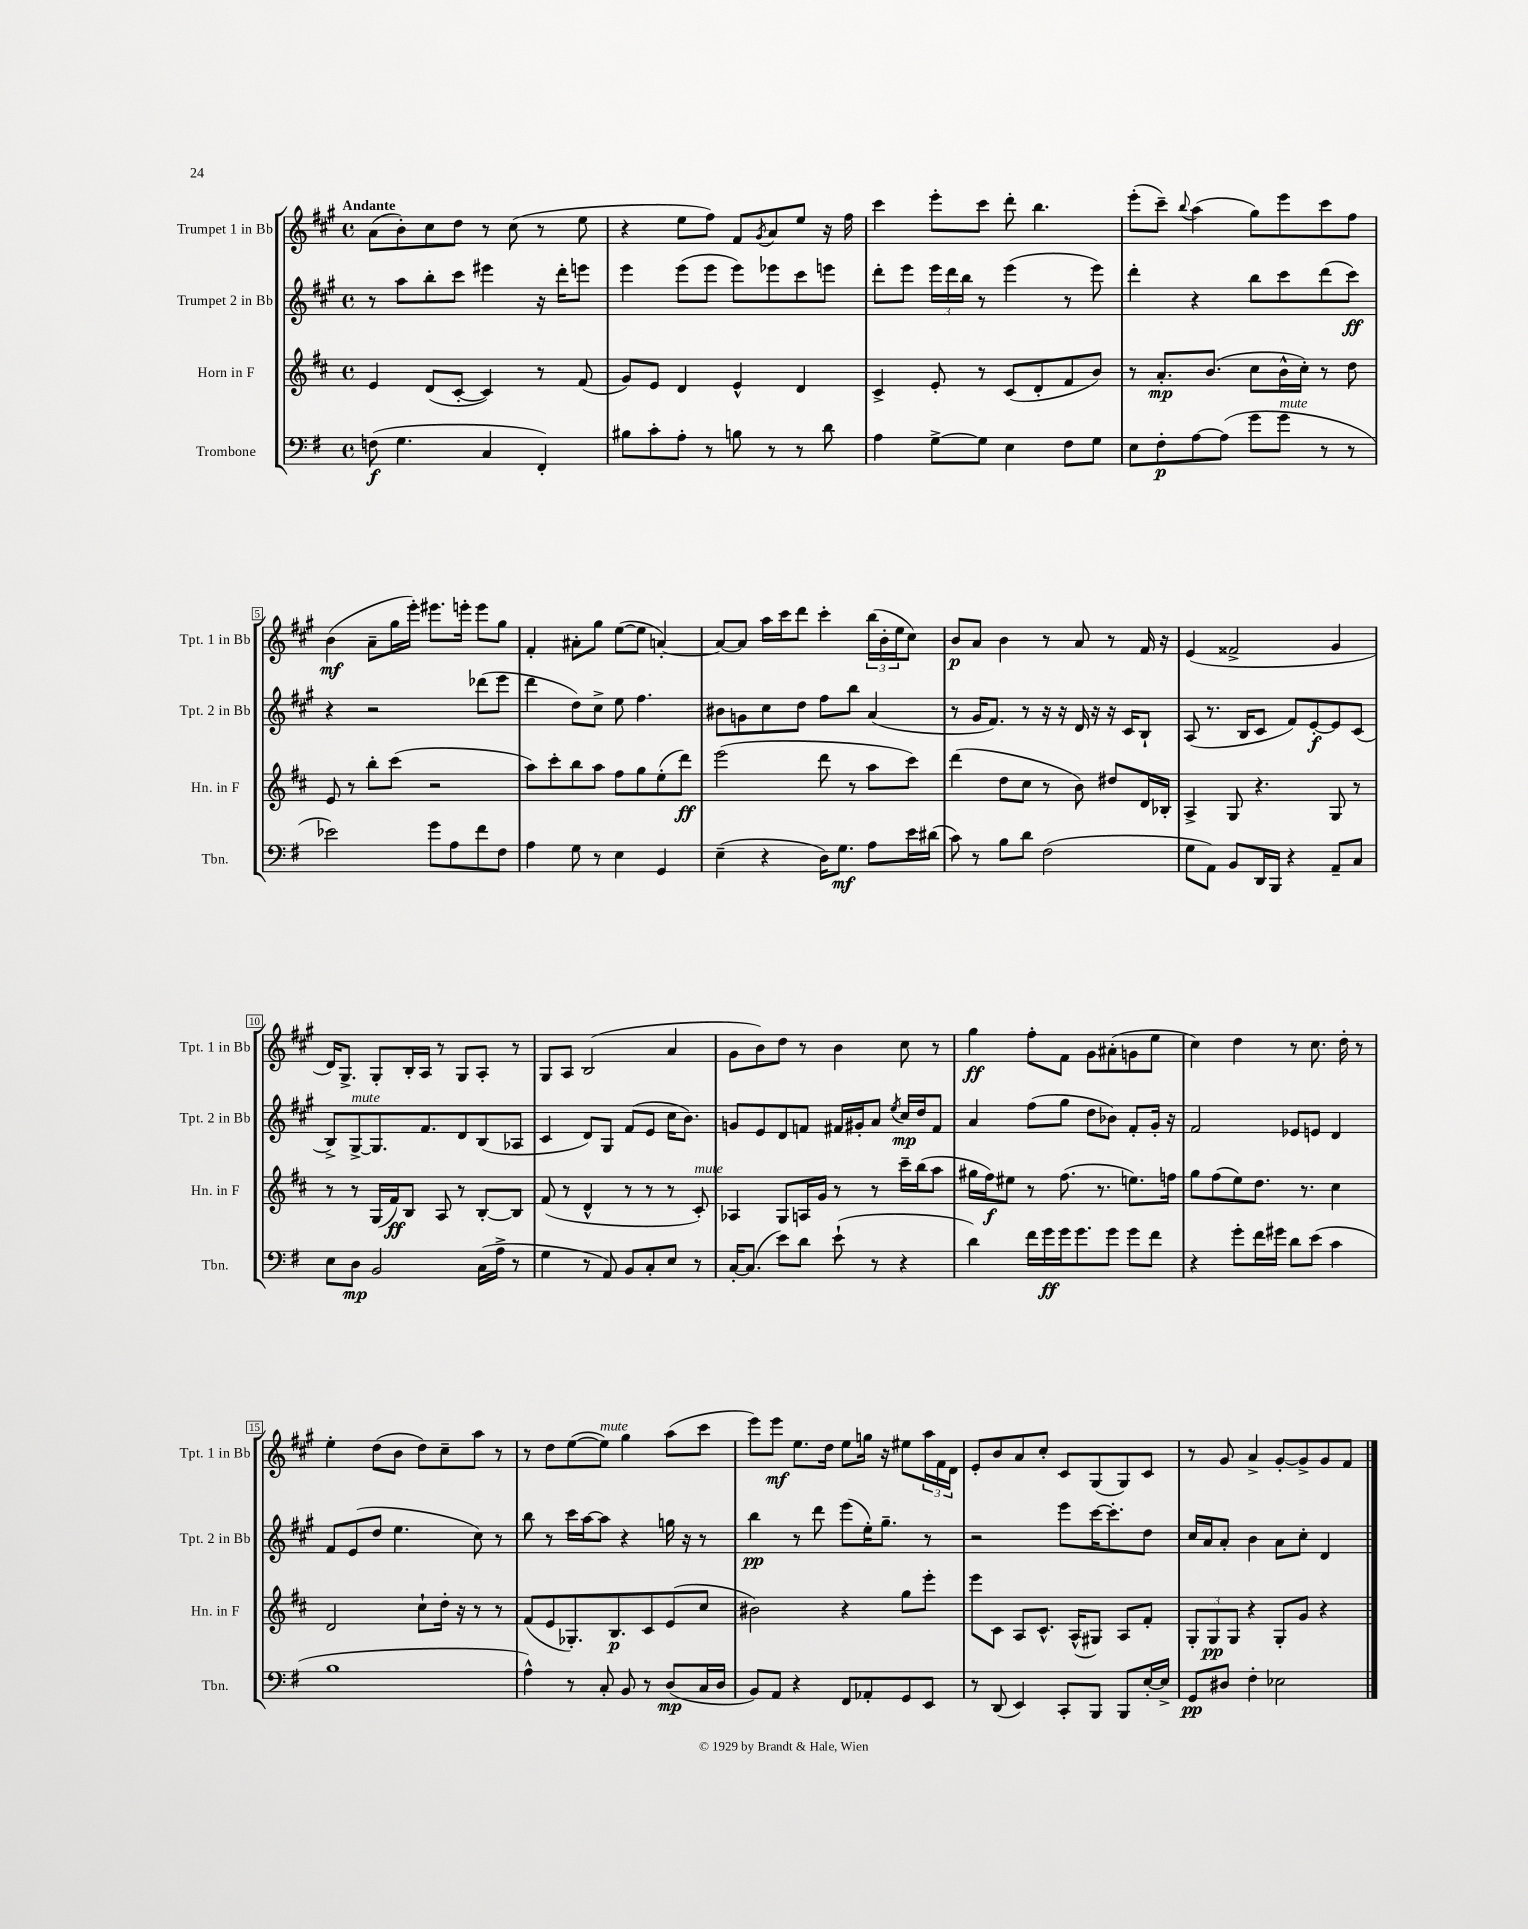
<<
\new StaffGroup <<
\new Staff = "s0" \with { instrumentName = "Trumpet 1 in Bb" shortInstrumentName = "Tpt. 1 in Bb" } {
    \clef treble \key a \major \defaultTimeSignature \time 4/4 \tempo "Andante"
    a'8( b'8-.) cis''8 d''8 r8 cis''8( r8 e''8 |
    r4 e''8 fis''8) fis'8 \acciaccatura { gis'8 } a'8 e''8 r16 fis''16 |
    cis'''4 e'''8-. cis'''8 d'''8-. b''4. |
    e'''8-.( cis'''8--) \appoggiatura { b''8 } a''4( gis''8) e'''8 cis'''8 fis''8 |
    b'4\mf( a'8-- gis''16 e'''16-.) eis'''8. e'''16-. e'''8 gis''8 |
    fis'4-. ais'8-. gis''8 e''8~( e''8 a'4~-.) |
    a'8~ a'8 a''16 cis'''16 d'''8 cis'''4-. \tuplet 3/2 { b''16( b'16-. e''16 } cis''8) |
    b'8\p a'8 b'4 r8 a'8 r8 fis'16 r16 |
    e'4( fisis'2-> gis'4 |
    d'16) gis8.-> gis8-. b16-. a16 r8 gis8 a8-. r8 |
    gis8 a8 b2( a'4 |
    gis'8 b'8) d''8 r8 b'4 cis''8 r8 |
    gis''4\ff fis''8-. fis'8 gis'8 ais'8-.( g'8 e''8 |
    cis''4) d''4 r8 cis''8. d''16-. r8 |
    e''4-. d''8( b'8 d''8) cis''8-- a''8 r8 |
    r8 d''8 e''8~( e''8^\markup { \italic "mute" }) gis''4 a''8( cis'''8 |
    e'''8) e'''8\mf e''8. d''16 e''8 g''16 r16 eis''8 \tuplet 3/2 { a''16 fis'16 d'16 } |
    e'8-. b'8 a'8 cis''8-. cis'8 gis8( gis8) cis'8 |
    r8 gis'8 a'4-> gis'8~-. gis'8-> gis'8 fis'8 \bar "|." |
}
\new Staff = "s1" \with { instrumentName = "Trumpet 2 in Bb" shortInstrumentName = "Tpt. 2 in Bb" } {
    \clef treble \key a \major \defaultTimeSignature \time 4/4
    r8 a''8 b''8-. cis'''8 eis'''4 r16 d'''16-. e'''8 |
    e'''4 e'''8( e'''8 e'''8) ees'''8 cis'''8 e'''8 |
    d'''8-. e'''8 \tuplet 3/2 { e'''16 d'''16 b''16 } r8 e'''4( r8 e'''8) |
    d'''4-. r4 b''8 cis'''8 d'''8( cis'''8\ff) |
    r4 r2 des'''8( e'''8 |
    d'''4 d''8) cis''8-> e''8 fis''4. |
    bis'8 g'8 cis''8 d''8 fis''8 b''8 a'4( |
    r8 gis'16 fis'8.) r8 r16 r16 d'16 r16 r16 cis'16 b8-! |
    a8( r8. b16 cis'8 fis'8) e'8~-.\f e'8 cis'8( |
    b8->) gis8~->^\markup { \italic "mute" } gis8. fis'8. d'8 b8( aes8 |
    cis'4 d'8) gis8 fis'8( e'8 cis''16 b'8.) |
    g'8 e'8 d'8 f'8 fis'16 gis'16-. a'8 \acciaccatura { e''8 } cis''16\mp d''16 fis'8 |
    a'4 fis''8( gis''8 d''8 bes'8) fis'8-. gis'16-. r16 |
    fis'2 ees'8 e'8 d'4 |
    fis'8 e'8( d''8 e''4. cis''8) r8 |
    b''8 r8 cis'''16 a''16~ a''8 r4 g''16 r16 r8 |
    b''4\pp r8 d'''8 e'''8( e''16-.) gis''8.-- r8 |
    r2 e'''8 cis'''16~ cis'''8.-. d''8 |
    cis''16 a'16 a'8-. b'4 a'8 cis''8-. d'4 \bar "|." |
}
\new Staff = "s2" \with { instrumentName = "Horn in F" shortInstrumentName = "Hn. in F" } {
    \clef treble \key d \major \defaultTimeSignature \time 4/4
    e'4 d'8( cis'8~-. cis'4) r8 fis'8( |
    g'8) e'8 d'4 e'4-^ d'4 |
    cis'4-> e'8-. r8 cis'8( d'8-. fis'8 b'8) |
    r8 a'8.-.\mp b'8.( cis''8 b'16-^ cis''16-.) r8 d''8 |
    e'8 r8 b''8-. cis'''8( r2 |
    a''8) cis'''8-. b''8 a''8 fis''8 g''8 e''8-.( d'''8\ff) |
    e'''2( d'''8 r8 a''8 cis'''8) |
    d'''4( d''8 cis''8 r8 b'8) dis''8 d'16 bes16-. |
    a4-> g8 r4. g8 r8 |
    r8 r8 g16( fis'16\ff) b8 a8 r8 b8~-. b8 |
    fis'8( r8 d'4-^ r8 r8 r8 cis'8-.^\markup { \italic "mute" }) |
    aes4 g8 a16 g'16 r8 r8 cis'''16-- b''16( a''8 |
    gis''16 fis''16\f) eis''8 r8 fis''8.( r8. e''8.) f''16 |
    g''8 fis''8( e''8) d''8. r8. cis''4 |
    d'2 cis''8-! d''16-. r16 r8 r8 |
    fis'8( e'8 ges8.-.) b8.\p cis'8 e'8( cis''8 |
    bis'2) r4 g''8 e'''8-. |
    e'''8 cis'8 a8 cis'8.-^ a16-^( gis8) a8 fis'8-. |
    \tuplet 3/2 { g8-. g8\pp g8 } r4 g8-. g'8 r4 \bar "|." |
}
\new Staff = "s3" \with { instrumentName = "Trombone" shortInstrumentName = "Tbn." } {
    \clef bass \key g \major \defaultTimeSignature \time 4/4
    f8\f( g4. c4 fis,4-.) |
    bis8 c'8-. a8-. r8 b8 r8 r8 d'8 |
    a4 g8~-> g8 e4 fis8 g8 |
    e8 fis8-.\p a8~ a8( g'8 g'8^\markup { \italic "mute" } r8 r8 |
    ees'2) g'8 a8 fis'8 fis8 |
    a4 g8 r8 e4 g,4 |
    e4--( r4 d16) g8.\mf a8 e'16 dis'16( |
    c'8) r8 b8 d'8 fis2( |
    g8 a,8) b,8 d,16 b,,16 r4 a,8-- c8 |
    e8 d8\mp b,2 c16( a16-> r8 |
    g4 r8 a,8) b,8 c8-. e8 r8 |
    c16~-. c8.( e'8) d'8 e'8-!( r8 r4 |
    d'4) fis'16 g'16\ff g'16 g'8. g'8 g'8 fis'8 |
    r4 g'8-. fis'16 gis'16 d'8 e'8( c'4 |
    b1 |
    a4-^) r8 c8-. b,8 r8 d8\mp( c16 d16 |
    b,8) a,8 r4 fis,8 aes,8-. g,8 e,8 |
    r8 d,8( e,4) c,8-. b,,8 b,,8 e16~-. e16-> |
    g,8\pp dis8 fis4-. ees2 \bar "|." |
}
>>
>>
\layout { \context { \Score \override BarNumber.stencil = #(make-stencil-boxer 0.1 0.3 ly:text-interface::print) } }
